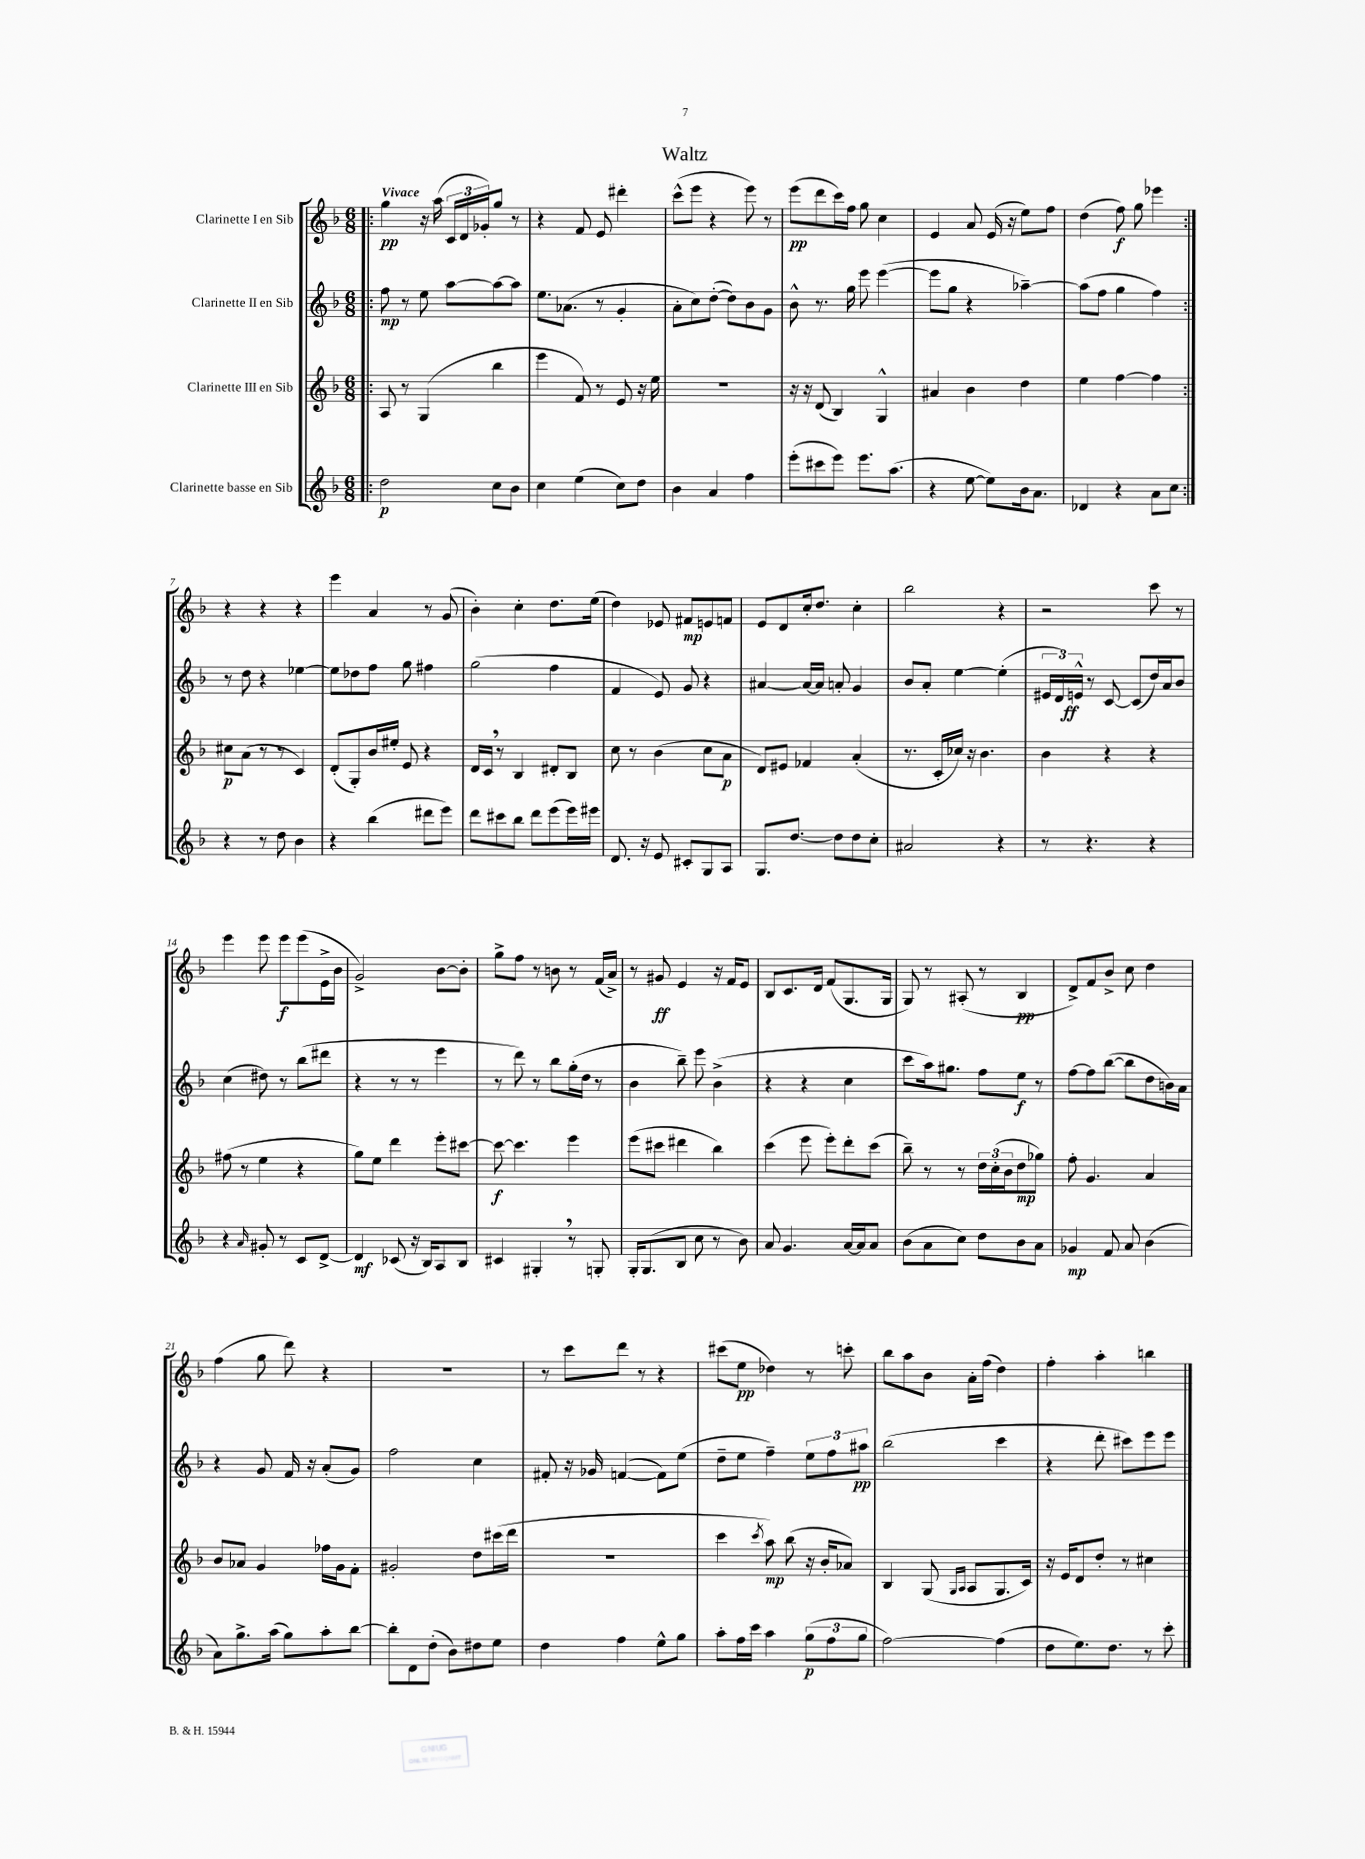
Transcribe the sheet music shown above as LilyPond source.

\header { title = "Waltz" }
<<
\new StaffGroup <<
\new Staff = "s0" \with { instrumentName = "Clarinette I en Sib" } {
    \clef treble \key f \major \numericTimeSignature \time 6/8 \tempo "Vivace"
    \repeat volta 2 { \bar ".|:" g''4\pp r16 a''16( \tuplet 3/2 { c'16 d'16 ges'16-.) } g''8 r8 |
    r4 f'8 e'8 dis'''4-. |
    c'''8-^( e'''8 r4 e'''8) r8 |
    e'''8\pp( d'''8 c'''16) f''16 g''8 c''4 |
    e'4 a'8 e'16( r16 e''8) f''8 |
    d''4( f''8\f) g''8 ees'''4 | }
    r4 r4 r4 |
    e'''4 a'4 r8 g'8( |
    bes'4-.) c''4-. d''8. e''16( |
    d''4) ees'8 fis'8\mp e'8 f'8 |
    e'8 d'8 c''16-. d''8. c''4-. |
    bes''2 r4 |
    r2 c'''8 r8 |
    e'''4 e'''8 e'''8\f e'''8( e'16-> bes'16 |
    g'2->) bes'8~ bes'8-. |
    g''8-> f''8 r8 b'8 r8 f'16( a'16->) |
    r8 gis'8\ff e'4 r16 f'16 e'8 |
    bes8 c'8. d'16 f'8( g8. g16 |
    g8) r8 ais8-.( r8 bes4\pp |
    d'8->) f'8 bes'8-> c''8 d''4 |
    f''4( g''8 d'''8) r4 |
    R2. |
    r8 c'''8 d'''8 r8 r4 |
    cis'''8( e''8\pp des''4) r8 c'''8-. |
    bes''8 a''8 bes'8 a'16-. f''16( d''4) |
    f''4-. a''4-. b''4 \bar "|." |
}
\new Staff = "s1" \with { instrumentName = "Clarinette II en Sib" } {
    \clef treble \key f \major \numericTimeSignature \time 6/8
    \repeat volta 2 { \bar ".|:" f''8\mp r8 e''8 a''8~ a''8~ a''8 |
    e''8. aes'8.( r8 g'4-. |
    a'8-. c''8) d''8~-.( d''8) bes'8 g'8 |
    bes'8-^ r8. g''16 e'''8 e'''4~( |
    e'''8 g''8 r4 aes''4~--) |
    aes''8( f''8 g''4 f''4) | }
    r8 d''8 r4 ees''4~ |
    ees''8 des''8 f''8 g''8 fis''4 |
    g''2( f''4 |
    f'4 e'8) g'8 r4 |
    ais'4~ ais'16~ ais'16 a'8-. g'4 |
    bes'8 a'8-. e''4~ e''4-.( |
    \tuplet 3/2 { eis'16 d'16) e'16-^\ff } r8 c'8~ c'8( d''16) a'16 bes'8 |
    c''4( dis''8) r8 bes''8( dis'''8 |
    r4 r8 r8 e'''4 |
    r8 d'''8) r8 bes''8 g''16-.( d''16 r8 |
    bes'4 bes''8--) e'''8 bes'4->( |
    r4 r4 c''4 |
    c'''8 a''16) gis''8. f''8 e''8\f r8 |
    f''8~ f''8 bes''8~( bes''8 d''8 b'16) a'16 |
    r4 g'8 f'16 r16 a'8-.( g'8) |
    f''2 c''4 |
    fis'8-. r16 ges'16 f'4~( f'8) e''8( |
    d''8-- e''8 f''4--) \tuplet 3/2 { e''8 f''8 ais''8\pp } |
    bes''2( c'''4 |
    r4 d'''8-. cis'''8) e'''8 e'''8 \bar "|." |
}
\new Staff = "s2" \with { instrumentName = "Clarinette III en Sib" } {
    \clef treble \key f \major \numericTimeSignature \time 6/8
    \repeat volta 2 { \bar ".|:" a8 r8 g4( bes''4 |
    e'''4 f'8) r8 e'8 r16 e''16 |
    R2. |
    r16 r16 d'8( bes4) g4-^ |
    ais'4 bes'4 d''4 |
    e''4 f''4~ f''4 | }
    cis''8\p a'8( r8 r8 c'4) |
    d'8-.( g8-.) bes'16 eis''16-. e'8 r4 |
    d'16 c'16 \breathe r8 bes4 dis'8-. bes8 |
    c''8 r8 bes'4( c''8 a'8\p |
    d'8) eis'8 fes'4 a'4-.( |
    r8. c'16-. ces''16) r16 bes'4. |
    bes'4 r4 r4 |
    fis''8( r8 e''4 r4 |
    g''8) e''8 d'''4 e'''8-. cis'''8~ |
    cis'''8~\f cis'''4. e'''4 |
    e'''8( cis'''8 dis'''4 bes''4) |
    c'''4( e'''8 e'''8-.) d'''8-. c'''8( |
    bes''8--) r8 r8 \tuplet 3/2 { d''16 c''16-.( bes'16 } d''8\mp ges''8) |
    f''8-. g'4. a'4 |
    bes'8 aes'8 g'4 fes''16 g'16 f'8-. |
    gis'2-. d''8 cis'''16( d'''16 |
    R2. |
    c'''4 \acciaccatura { c'''8 } a''8\mp) bes''8( r16 bes'16-. aes'8) |
    bes4 g8( \grace { g16 a16 } a8 g8. c'16) |
    r16 e'16 d'8 d''8-. r8 cis''4 \bar "|." |
}
\new Staff = "s3" \with { instrumentName = "Clarinette basse en Sib" } {
    \clef treble \key f \major \numericTimeSignature \time 6/8
    \repeat volta 2 { \bar ".|:" d''2\p c''8 bes'8 |
    c''4 e''4( c''8) d''8 |
    bes'4 a'4 f''4 |
    e'''8-.( cis'''8 e'''8) e'''8. a''8.( |
    r4 e''8~ e''8) bes'16 a'8. |
    des'4 r4 a'8 c''8 | }
    r4 r8 d''8 bes'4 |
    r4 bes''4( dis'''8 e'''8) |
    d'''8 cis'''8 bes''8 d'''8 e'''8( e'''16) eis'''16 |
    d'8. r16 e'8 cis'8-. g8 a8 |
    g8. d''8.~ d''8 d''8 c''8-. |
    ais'2 r4 |
    r8 r4. r4 |
    r4 \grace { a'16 } gis'8-. r8 c'8 d'8~-> |
    d'4\mf ces'8( r16 bes16) a8 bes8 |
    cis'4 gis4-. \breathe r8 g8-. |
    g16-. g8.( bes8 c''8 r8 bes'8) |
    a'8 g'4. a'16~ a'16 a'8 |
    bes'8( a'8 c''8) d''8 bes'8 a'8 |
    ges'4\mp f'8 a'8 bes'4( |
    a'8) g''8.-> a''16( g''8) a''8-. bes''8~ |
    bes''8-. d'8 d''8-.( bes'8) dis''8 e''8 |
    d''4 f''4 e''8-^ g''8 |
    a''8-. f''16 c'''16 a''4 \tuplet 3/2 { g''8\p( f''8 g''8 } |
    f''2~) f''4( |
    d''8 e''8.) d''8. r8 c'''8-. \bar "|." |
}
>>
>>
